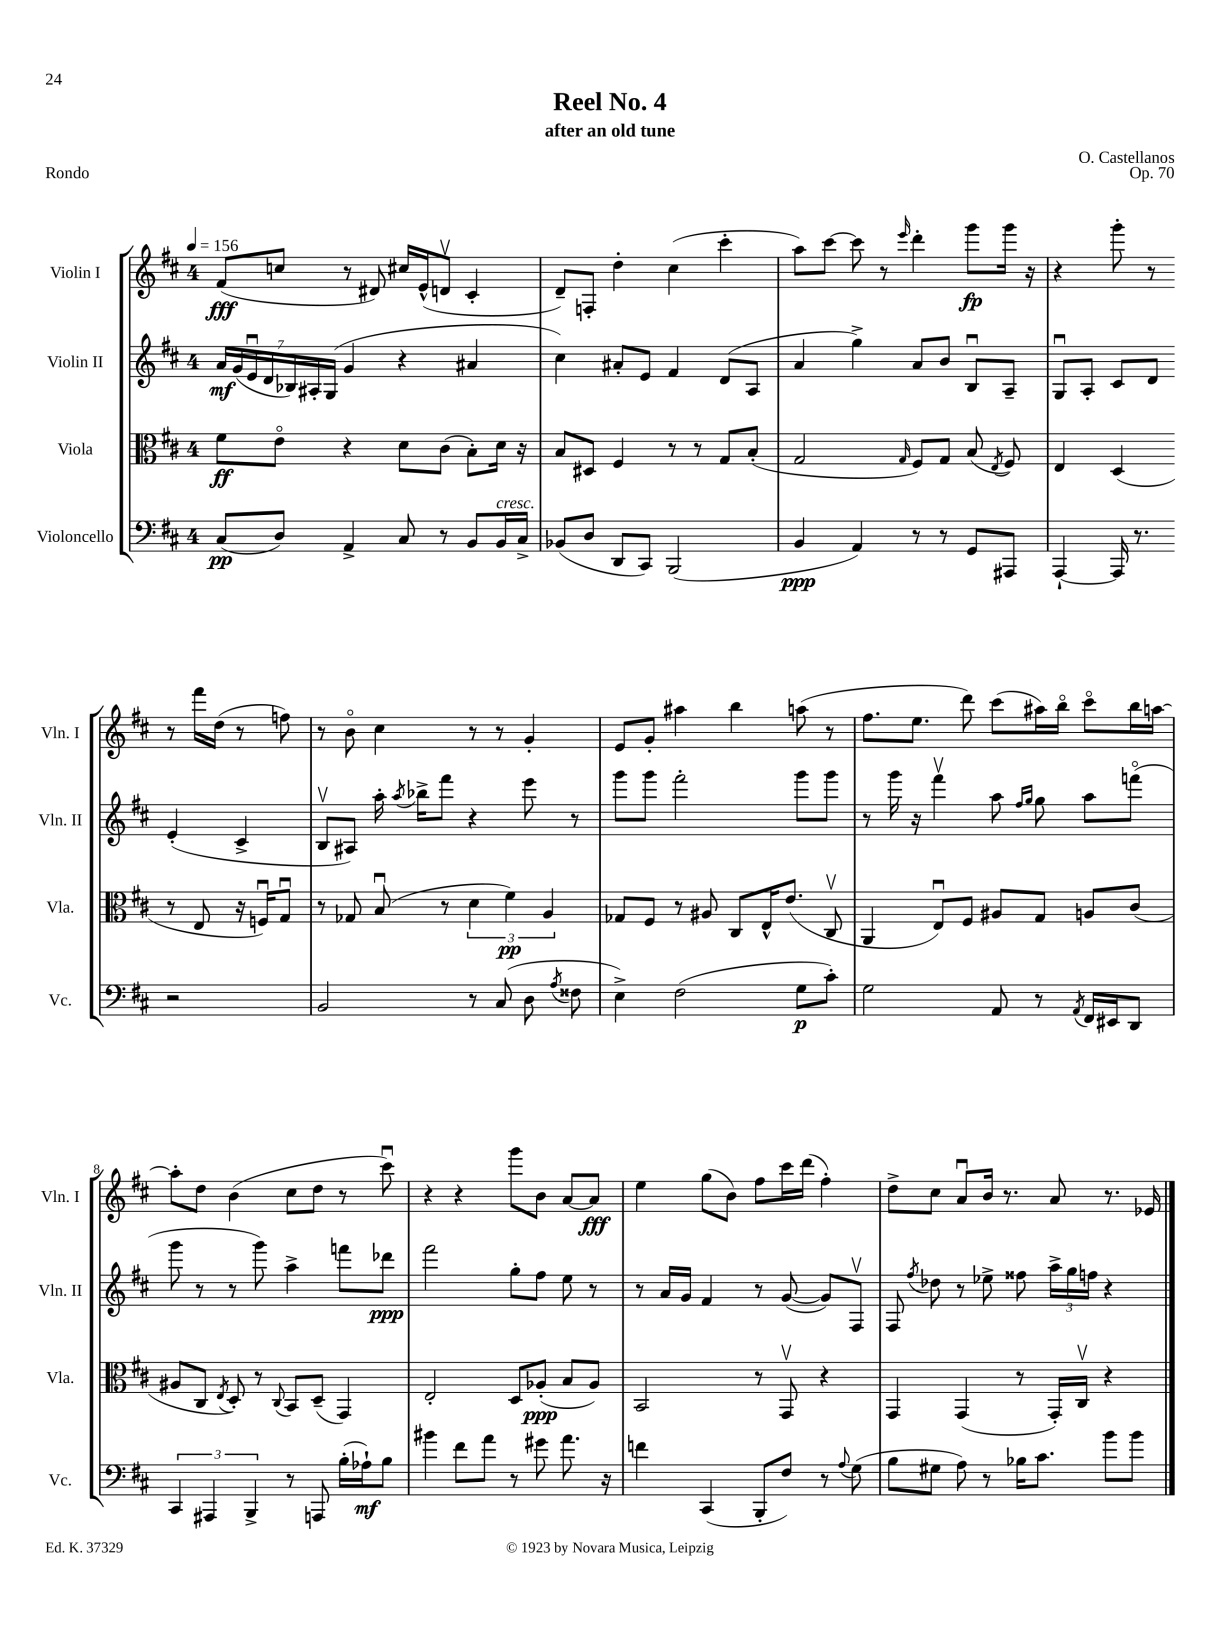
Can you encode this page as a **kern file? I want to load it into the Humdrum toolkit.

**kern	**kern	**kern	**kern
*staff4	*staff3	*staff2	*staff1
*clefF4	*clefC3	*clefG2	*clefG2
*k[f#c#]	*k[f#c#]	*k[f#c#]	*k[f#c#]
*M4/4	*M4/4	*M4/4	*M4/4
*MM156	*MM156	*MM156	*MM156
(8C#/L	8f#\L	28a/LL	(8f#/L
.	.	(28g/	.
.	.	28eu/	.
.	.	28d/	.
8D/J)	8eo\J	.	8cc/J
.	.	28B-/)	.
.	.	28A#'/	.
.	.	(28G/JJ	.
4AA^/	4r	4g/	8r
.	.	.	8d#/)
8C#/	8d\L	4r	16cc#/LL
.	.	.	(16e^^/J
8r	(8c#\J	.	8dv/J
8BB/L	8B'\L)	4a#/	4c#'/
16BB/L	16d\Jk	.	.
16C#^/JJ	16r	.	.
=	=	=	=
(8BB-/L	8B/L	4cc#\)	8d~/L)
8D/J	8D#/J	.	8F'/J
8DD/L	4F#/	8a#'/L	4dd'\
8CC#/J)	.	8e/J	.
(2BBB/	8r	4f#/	(4cc#\
.	8r	.	.
.	8G/L	(8d/L	4ccc#'\
.	(8B'/J	8A/J	.
=	=	=	=
4BB/	2G/	4a/	8aa\L)
.	.	.	[8ccc#\J
4AA/)	.	4gg^\)	8ccc#\]
.	.	.	8r
.	16qqG/	.	16qqeee/
8r	8F#/L)	8a/L	4ddd'\
8r	8G/J	8b/J	.
8GG/L	(8B/	8Bu/L	8ggg\L
.	8qE/	.	.
8AAA#/J	8F#/)	8A~/J	16ggg\Jk
.	.	.	16r
=	=	=	=
[4AAA`/	4E/	8Gu/L	4r
.	.	8A'/J	.
16AAA/]	(4D/	8c#/L	8ggg'\
8.r	.	.	.
.	.	8d/J	8r
2r	8r	(4e'/	8r
.	8E/	.	16fff#\LL
.	.	.	(16dd\JJ
.	16r	4c#^/	8r
.	16Fu/LK)	.	.
.	8Gu/J	.	8ff\)
=	=	=	=
2BB/	8r	8Bv/L	8r
.	8G-/	8A#/J)	8bo\
.	(8Bu/	16aa'\	4cc#\
.	.	8qaa/	.
.	.	16bb-^\LK	.
.	8r	8fff#\J	.
8r	6d\	4r	8r
(8C#/	.	.	8r
.	6f#\)	.	.
8D\	.	8eee\	4g'/
.	6A/	.	.
8qA/	.	.	.
8F##\	.	8r	.
=	=	=	=
4E^\)	8G-/L	8ggg\L	8e/L
.	8F#/J	8ggg\J	8g'/J
(2F#\	8r	2fff#'\	4aa#\
.	8A#/	.	.
.	8C#/L	.	4bb\
.	16E^^/K	.	.
.	(8.e/J	.	.
8G\L	.	8ggg\L	(8aa\
8c#'\J)	8C#v/	8ggg\J	8r
=	=	=	=
2G\	4AA/	8r	8.ff#\L
.	.	16ggg\	.
.	.	16r	8.ee\J
.	8Eu/L)	4fff#v\	.
.	8F#/J	.	8ddd\)
8AA/	8A#/L	8aa\	(8ccc#\L
.	.	16qqff#/LL	.
.	.	16qqgg/JJ	.
8r	8G/J	8gg\	16aa#\L)
.	.	.	16bbo\JJ
8qAA/	.	.	.
16FF#/LL	8A/L	8aa\L	8ccc#o\L
16EE#/J	.	.	.
8DD/J	(8c#/J	(8fffo\J	16bb\L
.	.	.	[16aa\JJ
=	=	=	=
6CC#/	8A#/L	8ggg\	8aa'\]L
.	8C#/J	8r	8dd\J
6AAA#/	.	.	.
.	8qE/	.	.
.	8D'/)	8r	(4b\
6BBB^/	.	.	.
.	8r	8ggg\)	.
.	8qqC#/	.	.
8r	8BB/L	4aa^\	8cc#\L
8AAA/	(8D~/J	.	8dd\J
(16B'\LL	4GG/)	8fff\L	8r
16A-`\J)	.	.	.
8B\J	.	8ddd-\J	8ccc#u\)
=	=	=	=
4b#\	2E'/	2fff#\	4r
8f#\L	.	.	4r
8a\J	.	.	.
8r	8D/L	8gg'\L	8ggg\L
8g#\	(8A-'/J	8ff#\J	8b\J
8.a\	8B/L	8ee\	[8a/L
.	8A-/J)	8r	8a/]J
16r	.	.	.
=	=	=	=
4f\	2BB/	8r	4ee\
.	.	16a/LL	.
.	.	16g/JJ	.
(4CC#/	.	4f#/	(8gg\L
.	.	.	8b\J)
8BBB'/L	8r	8r	8ff#\L
8F#/J)	8GGv/	([8g/	16ccc#\L
.	.	.	(16ddd\JJ
8r	4r	8g/]L)	4ff#'\)
8qqA/	.	.	.
(8G\	.	8F#v/J	.
=	=	=	=
8B\L	4GG/	8F#/	8dd^\L
.	.	8qff#/	.
8G#\J	.	8dd-\	8cc#\J
8A\)	(4GG/	8r	8au/L
8r	.	8ee-^\	16b/Jk
.	.	.	8.r
16B-\LK	8r	8ff##\	.
8.c#\J	.	.	.
.	16GG'/LL)	24aa^\LL	8a/
.	.	24gg\	.
.	16C#v/JJ	.	.
.	.	24ff\JJ	.
8b\L	4r	4r	8.r
8b\J	.	.	.
.	.	.	16e-/
==	==	==	==
*-	*-	*-	*-
